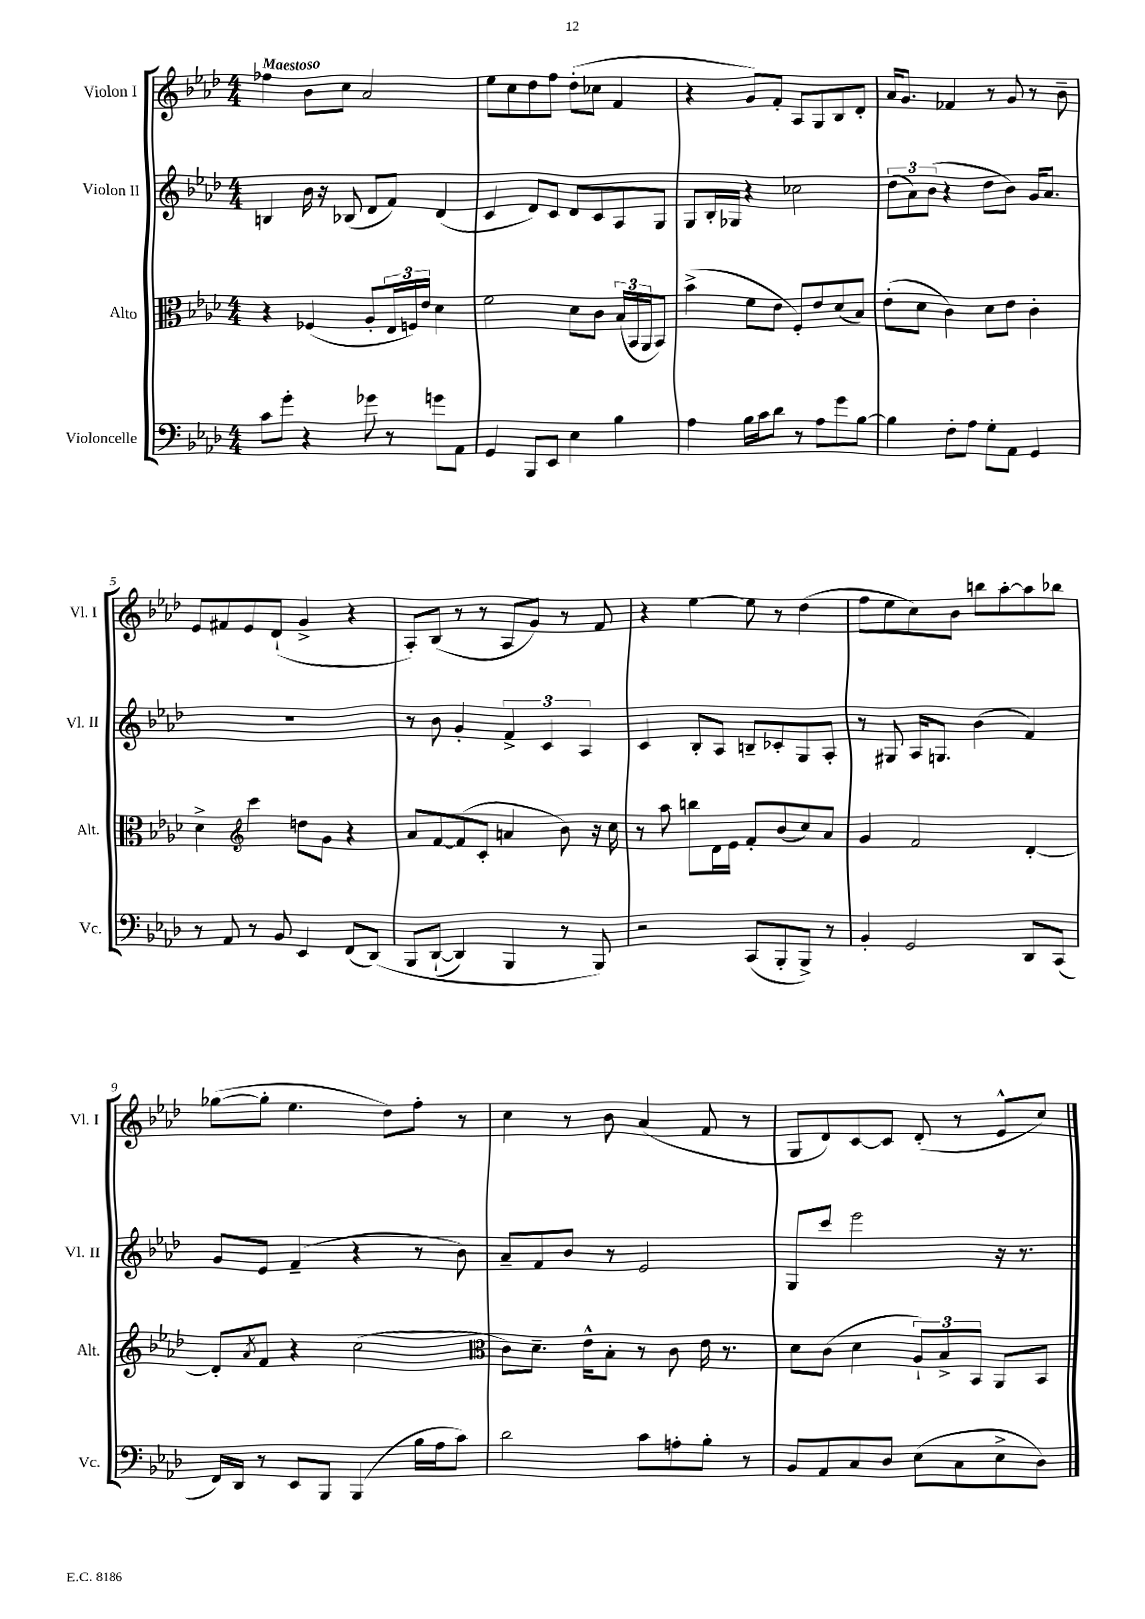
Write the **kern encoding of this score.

**kern	**kern	**kern	**kern
*part4	*part3	*part2	*part1
*staff4	*staff3	*staff2	*staff1
*I"Violoncelle	*I"Alto	*I"Violon II	*I"Violon I
*I'Vc.	*I'Alt.	*I'Vl. II	*I'Vl. I
*clefF4	*clefC3	*clefG2	*clefG2
*k[b-e-a-d-]	*k[b-e-a-d-]	*k[b-e-a-d-]	*k[b-e-a-d-]
*M4/4	*M4/4	*M4/4	*M4/4
=1	=1	=1	=1
!	!	!	!LO:TX:a:B:t=Maestoso
8c\L	4r	4Bn/	4ff-X\
8g'\J	.	.	.
4r	(4F-X/	16b-\	8b-\L
.	.	16r	.
.	.	(8B-X/	8cc\J
8g-X\	8A-'/L	8d-/L	2a-/
8r	24E-/L	8f/J)	.
.	24Fn/)	.	.
.	24e-/JJ	.	.
8gn\L	4d-\	(4d-/	.
8AA-\J	.	.	.
=2	=2	=2	=2
4GG/	2f\	4c/	8ee-\L
.	.	.	8cc\
8BBB-/L	.	8d-/L)	8dd-\
8EE-/J	.	8c/J	8ff\J
4E-\	8d-\L	8d-/L	(8dd-'\L
.	8c\J	8c/	8cc-X\J
4B-\	(24B-/LL	8A-/	4f/
.	24BB-/	.	.
.	24AA-/J	.	.
.	8BB-/J)	8G/J	.
=3	=3	=3	=3
4A-\	(4b-^\	8G/L	4r
.	.	16B-'/L	.
.	.	16G-X/JJ	.
16B-\LL	8f\L	4r	8g/L)
16c\J	.	.	.
8d-\J	8e-\J	.	8f'/J
8r	8F'/L)	2cc-X\	8A-/L
8A-\L	8e-/	.	8G/
8g\	(8d-/	.	8B-/
[8B-\J	8B-/J)	.	8d-'/J
=4	=4	=4	=4
4B-\]	(8e-'\L	(12dd-\L	16a-/KL
.	.	.	8.g/J
.	.	12a-\)	.
.	8d-\J	.	.
.	.	(12b-\J	.
8F'\L	4c\)	4r	4f-X/
8A-\J	.	.	.
8G'\L	8d-\L	8dd-\L	8r
8AA-\J	8e-\J	8b-\J)	8g/
4GG/	4c'\	16g/KL	8r
.	.	8.a-/J	.
.	.	.	8b-~\
!!LO:LB:g=z
=5	=5	=5	=5
8r	4d-^\	1r	8e-/L
8AA-/	.	.	8f#X/
*	*clefG2	*	*
8r	4ccc\	.	8e-/
8BB-/	.	.	(8d-`/J
4EE-/	8ddn\L	.	4g^/
.	8g\J	.	.
(8FF/L	4r	.	4r
(8DD-/J)	.	.	.
=6	=6	=6	=6
8BBB-/L	8a-/L	8r	8A-'/L)
([8DD-`/J	[8f/	8b-\	(8B-/J
4DD-/])	(8f/]	4g'/	8r
.	8c'/J	.	8r
4BBB-/	4an/	6f^/	8A-/L
.	.	.	8g/J)
.	.	6c/	.
8r	8b-\)	.	8r
.	.	6A-/	.
8BBB-/)	16r	.	8f/
.	16cc\	.	.
=7	=7	=7	=7
2r	8r	4c/	4r
.	8aa-\	.	.
.	8bbn\L	8B-'/L	[4ee-\
.	16d-\L	8A-/J	.
.	16e-\JJ	.	.
(8CC/L	8f'/L	8Bn~/L	8ee-\]
8BBB-'/	(8b-/	8c-X'/	8r
8BBB-^/J)	8cc/)	8G/	(4dd-\
8r	8a-/J	8A-'/J	.
=8	=8	=8	=8
4BB-'/	4g/	8r	8ff\L
.	.	8G#X/	8ee-\
2GG/	2f/	16A-/KL	8cc\)
.	.	8.Gn/J	.
.	.	.	8b-\J
.	.	(4b-\	8bbn\L
.	.	.	[8aa-'\
8DD-/L	[4d-'/	4f/)	8aa-\]
(8CC/J	.	.	8bb-X\J
!!LO:LB:g=z
=9	=9	=9	=9
16FF/LL)	8d-'/L]	8g/L	([8gg-X\L
16DD-/JJ	.	.	.
.	8qa-/	.	.
8r	8f/J	8e-/J	8gg-'\J]
8EE-/L	4r	(4f~/	4.ee-\
8BBB-/J	.	.	.
(4BBB-/	(2cc\	4r	.
.	.	.	8dd-\L)
16B-\LL	.	8r	8ff'\J
16A-\J	.	.	.
8c\J)	.	8b-\)	8r
=10	=10	=10	=10
*	*clefC3	*	*
2d-\	8c\L)	8a-~/L	4cc\
.	8.d-~\J	8f/	.
.	.	8b-/J	8r
.	16e-^^\KL	.	.
.	8B-'\J	8r	8b-\
8c\L	8r	2e-/	(4a-/
8An'\	8c\	.	.
8B-'\J	16e-\	.	8f/
.	8.r	.	.
8r	.	.	8r
=11	=11	=11	=11
8BB-/L	8d-\L	8G/L	8G/L
8AA-/	(8c\J	8ccc/J	8d-/)
8C/	4d-\	2eee-\	[8c/
8D-/J	.	.	8c/J]
(8E-\L	12A-`/L)	.	(8d-'/
.	12B-^/	.	.
8C\	.	.	8r
.	12BB-/J	.	.
8E-^\	8AA-/L	16r	8e-^^/L
.	.	8.r	.
8D-\J)	8BB-/J	.	8cc/J)
==	==	==	==
*-	*-	*-	*-
